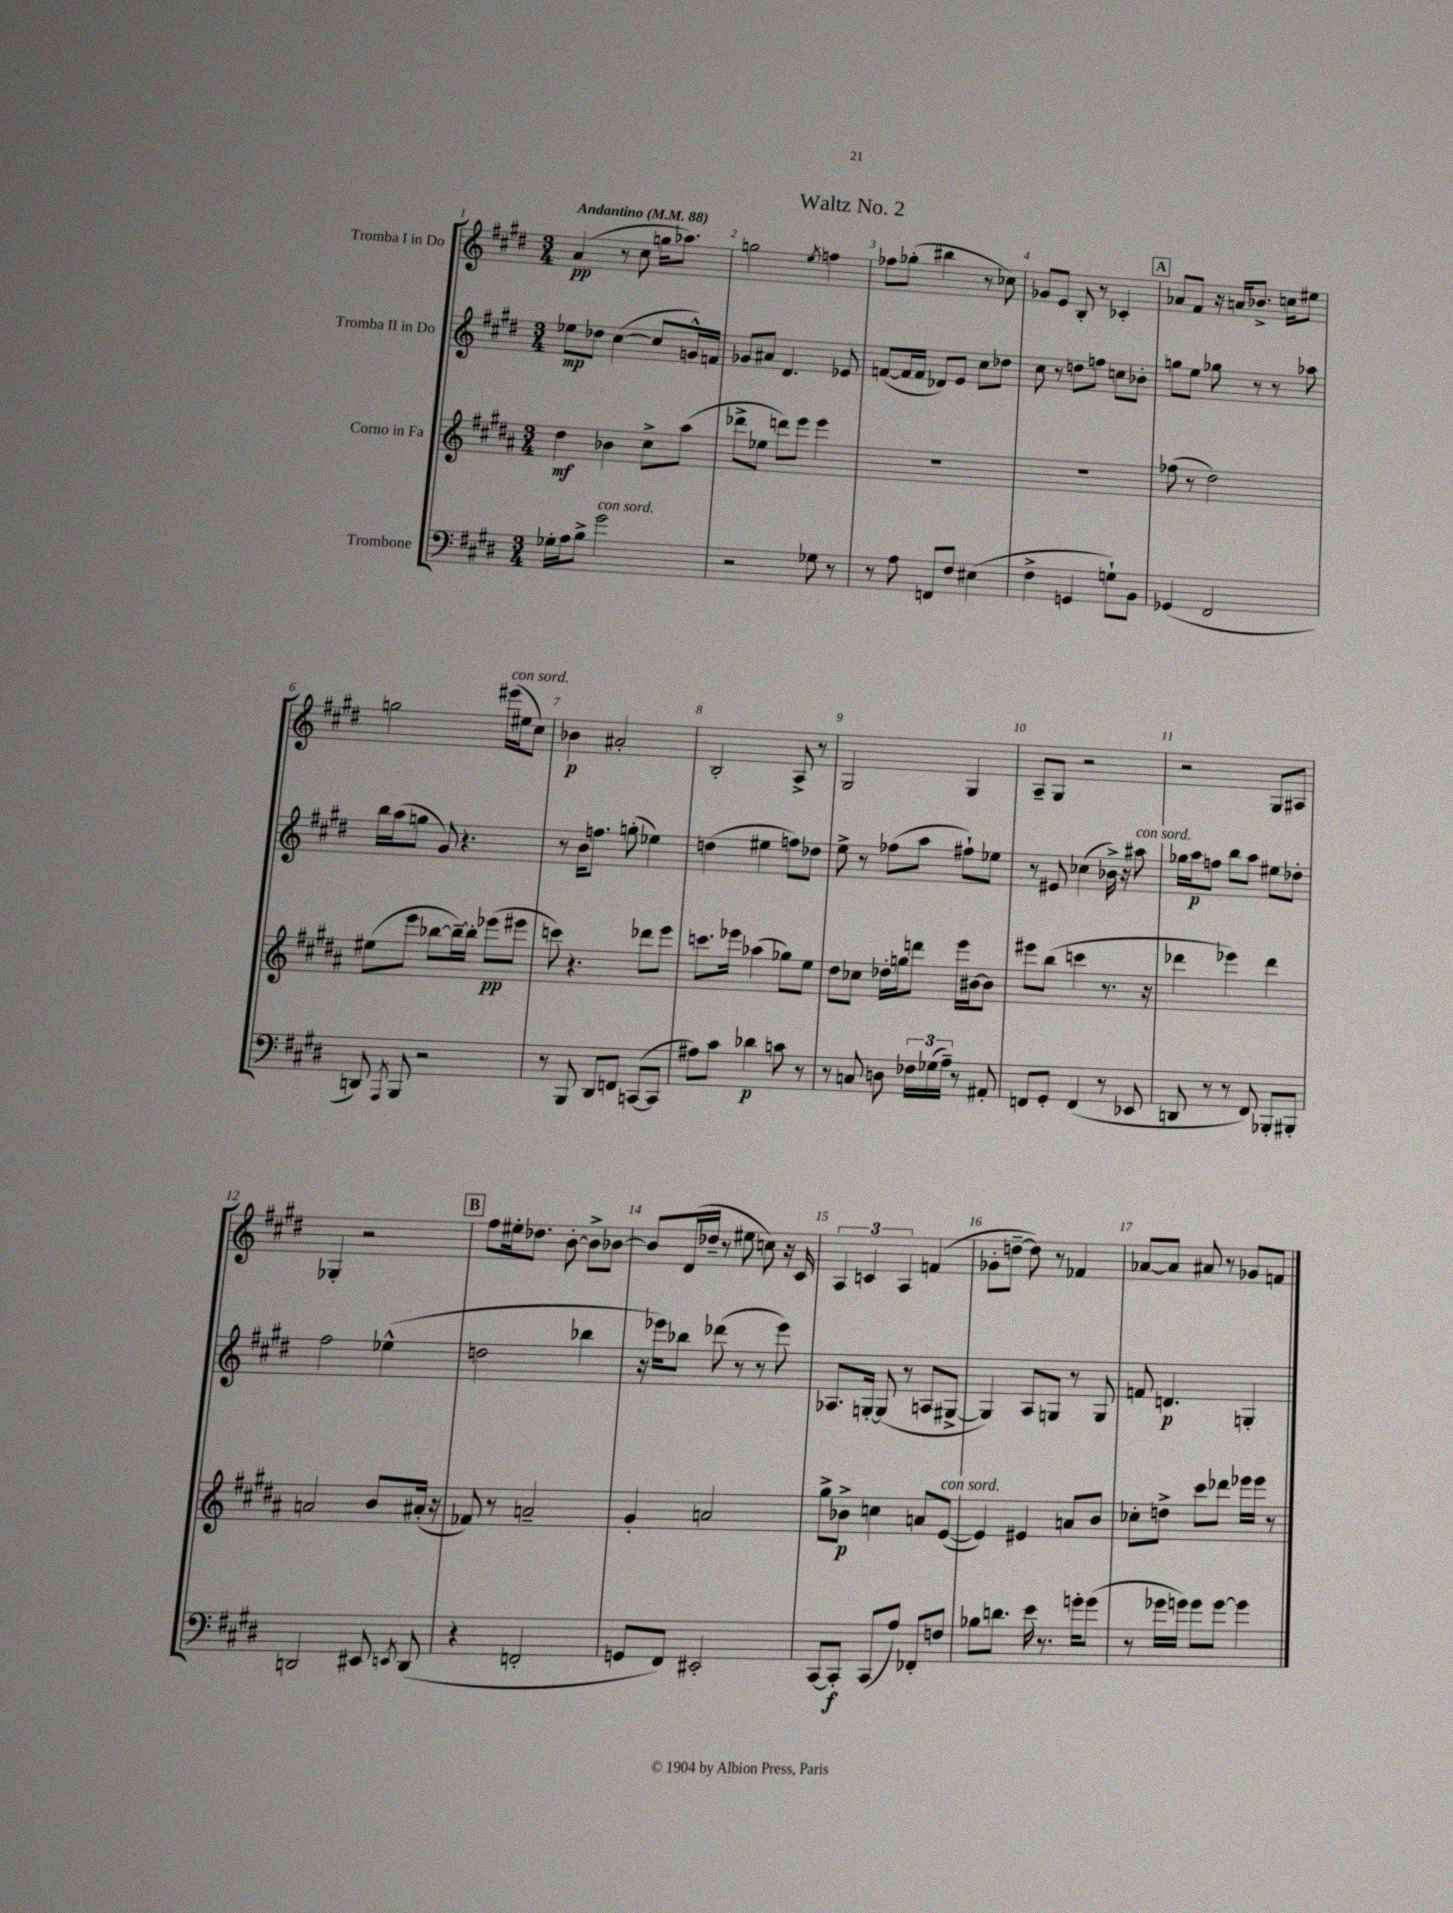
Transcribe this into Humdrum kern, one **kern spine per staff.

**kern	**dynam	**kern	**dynam	**kern	**dynam	**kern	**dynam
*part4	*part4	*part3	*part3	*part2	*part2	*part1	*part1
*staff4	*staff4	*staff3	*staff3	*staff2	*staff2	*staff1	*staff1
*I"Trombone	*	*I"Corno in Fa	*	*I"Tromba II in Do	*	*I"Tromba I in Do	*
*clefF4	*	*clefG2	*	*clefG2	*	*clefG2	*
*k[f#c#g#d#]	*	*k[f#c#g#d#a#]	*	*k[f#c#g#d#]	*	*k[f#c#g#d#]	*
*M3/4	*	*M3/4	*	*M3/4	*	*M3/4	*
*MM88	*	*MM88	*	*MM88	*	*MM88	*
=1	=1	=1	=1	=1	=1	=1	=1
!	!	!	!	!	!	!LO:TX:a:B:t=Andantino	!
16G-X'\LL	.	4dd#\	mf	8ee-X\L	mp	(4a/	pp
16A\J	.	.	.	.	.	.	.
8B^\J	.	.	.	8dd-X\J	.	.	.
!LO:TX:a:i:t=con sord.	!	!	!	!	!	!	!
2g#\	.	4b-X\	.	([4cc#\	.	8r	.
.	.	.	.	.	.	8cc#\	.
.	.	8cc#^\L	.	8cc#/L]	.	16ggn\KL	.
.	.	.	.	.	.	8.aa-X\J)	.
.	.	(8aa#\J	.	16gn^^/L)	.	.	.
.	.	.	.	16fn/JJ	.	.	.
=2	=2	=2	=2	=2	=2	=2	=2
2r	.	8ddd-X^\L	.	8g-X/L	.	2ggn\	.
.	.	8ee-X\J	.	8a#X/J	.	.	.
.	.	8dddn\L)	.	4.d#/	.	.	.
.	.	8eee\J	.	.	.	.	.
.	.	.	.	.	.	8qee/	.
8G-X\	.	4eee\	.	.	.	4ffn\	.
8r	.	.	.	8e-X/	.	.	.
=3	=3	=3	=3	=3	=3	=3	=3
8r	.	2.r	.	([8fn/L	.	8ff-X\L	.
8A\	.	.	.	16f/L]	.	(8gg-X'\J	.
.	.	.	.	16f/JJ	.	.	.
8FFn/L	.	.	.	8d-X/L)	.	4bb#X\	.
8F#/J	.	.	.	8e/J	.	.	.
(4E#X\	.	.	.	8cc#\L	.	8r	.
.	.	.	.	8dd-X\J	.	8cc-X\)	.
=4	=4	=4	=4	=4	=4	=4	=4
4F#^\	.	2.r	.	8cc#\	.	8g-X/L	.
.	.	.	.	8r	.	8e/J	.
4GGn/	.	.	.	8ddn\L	.	8B'/	.
.	.	.	.	8ffn\J	.	8r	.
8Gn`\L)	.	.	.	8ccn\L	.	4c-X'/	.
8BB\J	.	.	.	8b-X'\J	.	.	.
!!LO:REH:place=s1:t=A
=5	=5	=5	=5	=5	=5	=5	=5
(4GG-X/	.	(8ff-X\	.	8ggn\L	.	8a-X/L	.
.	.	8r	.	8ee\J	.	8f#/J	.
2FF#/	.	2dd#\)	.	8gg-X\	.	16r	.
.	.	.	.	.	.	16an/KL	.
.	.	.	.	8r	.	8.b-X^/J	.
.	.	.	.	8r	.	.	.
.	.	.	.	.	.	16ccn\KL	.
.	.	.	.	8aa-X\	.	8ee#X\J	.
!!LO:LB:g=z
=6	=6	=6	=6	=6	=6	=6	=6
8DDn/)	.	(8ee#X\L	.	16bb\LL	.	2ggn\	.
.	.	.	.	(16aa\J	.	.	.
8qAAA/	.	.	.	.	.	.	.
8BBB/	.	8eee\J	.	8ggn\J	.	.	.
2r	.	[8bb-X\L	.	8g#/)	.	.	.
.	.	16bb-~\L_)	.	4.r	.	.	.
.	.	16bb-'\JJ]	.	.	.	.	.
!	!	!	!	!	!	!LO:TX:a:i:t=con sord.	!
.	.	(8eee-X\L	pp	.	.	(16eee#X\LL	.
.	.	.	.	.	.	16ee#X\J	.
.	.	8eee#X\J	.	.	.	8cc#\J)	.
=7	=7	=7	=7	=7	=7	=7	=7
8r	.	8cccn\)	.	8r	.	4b-X\	p
8BBB/	.	4.r	.	16b\KL	.	.	.
.	.	.	.	8.ffn\J	.	.	.
8DD#/L	.	.	.	.	.	2a#X'/	.
8FFn/J	.	.	.	(8ggn'\	.	.	.
([8CCn/L	.	8ddd-X\L	.	4ee-X\)	.	.	.
8CC/J]	.	8eee\J	.	.	.	.	.
=8	=8	=8	=8	=8	=8	=8	=8
8A#X\L)	.	8.cccn\L	.	(4ddn\	.	2B'/	.
8c#\J	.	.	.	.	.	.	.
.	.	16eee-X\Jk	.	.	.	.	.
4d-X\	p	(4aa-X\	.	4ee#X\	.	.	.
8cn\	.	8gg-X\L)	.	8ffn\L)	.	8A^/	.
8r	.	8ee\J	.	8dd-X\J	.	8r	.
=9	=9	=9	=9	=9	=9	=9	=9
8r	.	8dd#\L	.	8ee^\	.	2G#/	.
8Cn/	.	8cc-X\J	.	8r	.	.	.
8Dn\	.	16dd-X'\LL	.	(8ff-X\L	.	.	.
.	.	16ggn\J	.	.	.	.	.
24F-X\LL	.	8dddn\J	.	8aa\J	.	.	.
(24G-X\	.	.	.	.	.	.	.
24A~\JJ)	.	.	.	.	.	.	.
8r	.	16eee\LL	.	8ff#X`\L)	.	4G#/	.
.	.	[16b#X\J	.	.	.	.	.
8AA#X'/	.	8b#\J]	.	8ee-X\J	.	.	.
=10	=10	=10	=10	=10	=10	=10	=10
8FFn/L	.	8eee#X\L	.	8r	.	8A~/L	.
8GG#'/J	.	(8bb\J	.	8e#X/	.	8G#/J	.
(4FF/	.	4cccn\	.	(4cc-X\	.	2r	.
8r	.	8.r	.	16b-X^\)	.	.	.
.	.	.	.	16r	.	.	.
!	!	!	!	!LO:TX:a:i:t=con sord.	!	!	!
8EE-X/	.	.	.	8aa#X\	.	.	.
.	.	16r	.	.	.	.	.
=11	=11	=11	=11	=11	=11	=11	=11
8DDn/	.	4ddd-X\	.	16gg-X\LL	.	2r	.
.	.	.	.	16aa\J	p	.	.
8r	.	.	.	8ffn\J	.	.	.
8r	.	4eee-X\)	.	8bb\L	.	.	.
8FF#/)	.	.	.	8aa\J	.	.	.
8BBB-X'/L	.	4ddd-\	.	8ee#X\L	.	8G#/L	.
8BBB#X'/J	.	.	.	8dd-X'\J	.	8A#X/J	.
!!LO:LB:g=z
=12	=12	=12	=12	=12	=12	=12	=12
2DDn/	.	2an/	.	2ff#\	.	4G-X'/	.
.	.	.	.	.	.	2r	.
8EE#X/	.	8b/L	.	(4ee-X^^\	.	.	.
8qEEn/	.	.	.	.	.	.	.
(8DD/	.	(16a#X'/Jk	.	.	.	.	.
.	.	16r	.	.	.	.	.
!!LO:REH:place=s1:t=B
=13	=13	=13	=13	=13	=13	=13	=13
4r	.	8f-X/)	.	2ddn\	.	8ff#\L	.
.	.	8r	.	.	.	16ee#X'\k	.
.	.	.	.	.	.	8.dd-X\J	.
2FFn'/	.	2an~/	.	.	.	.	.
.	.	.	.	.	.	[8b'\	.
.	.	.	.	4bb-X\	.	8b^\L]	.
.	.	.	.	.	.	[8b-X\J	.
=14	=14	=14	=14	=14	=14	=14	=14
8GGn/L	.	4g#'/	.	16r	.	8b-/L]	.
.	.	.	.	16eee-X\KL)	.	.	.
8FF#/J)	.	.	.	8bb-X\J	.	(16d#/L	.
.	.	.	.	.	.	16dd-X~/JJ	.
2EE#X'/	.	2an/	.	(8ddd-X\	.	8r	.
.	.	.	.	8r	.	8ee#X\	.
.	.	.	.	8r	.	8ccn\)	.
.	.	.	.	8eee-\)	.	16r	.
.	.	.	.	.	.	16c#/	.
=15	=15	=15	=15	=15	=15	=15	=15
[8CC#/L	.	8gg#^\L	.	8.A-X/L	.	6A/	.
8CC#'/J]	f	8b-X^\J	p	.	.	.	.
.	.	.	.	.	.	6cn/	.
.	.	.	.	[16Gn'/Jk	.	.	.
(8CC#/L	.	4ccn\	.	(8G/]	.	.	.
.	.	.	.	.	.	6A/	.
8A/J)	.	.	.	8r	.	.	.
8FF-X'/L	.	8an/L	.	8An/L	.	(4fn/	.
!	!	!LO:TX:a:i:t=con sord.	!	!	!	!	!
8Fn/J	.	([8e/J	.	[8G#X^/J	.	.	.
=16	=16	=16	=16	=16	=16	=16	=16
8B-X\L	.	4e/])	.	4G#/])	.	8g-X'\L	.
8.dn\J	.	.	.	.	.	[8ddn~\J	.
.	.	4e#X/	.	8A/L	.	8dd\])	.
16e\	.	.	.	.	.	.	.
8.r	.	.	.	8Gn/J	.	8r	.
.	.	8an/L	.	8r	.	4f-X/	.
16gn'\KL	.	.	.	.	.	.	.
(8g\J	.	8b/J	.	8G/	.	.	.
=17	=17	=17	=17	=17	=17	=17	=17
8r	.	8cc-X'\L	.	8fn/	.	[8a-X/L	.
16g-X\LL	.	8ddn^\J	.	4.dn/	p	8a-/J]	.
16gn\JJ)	.	.	.	.	.	.	.
8g\L	.	8ccc#\L	.	.	.	8a#X/	.
[8g\J	.	8ddd-X\J	.	.	.	8r	.
4g\]	.	16eee-X\LL	.	4Gn'/	.	8g-X/L	.
.	.	16eee-\JJ	.	.	.	.	.
.	.	8r	.	.	.	8fn/J	.
==	==	==	==	==	==	==	==
*-	*-	*-	*-	*-	*-	*-	*-
